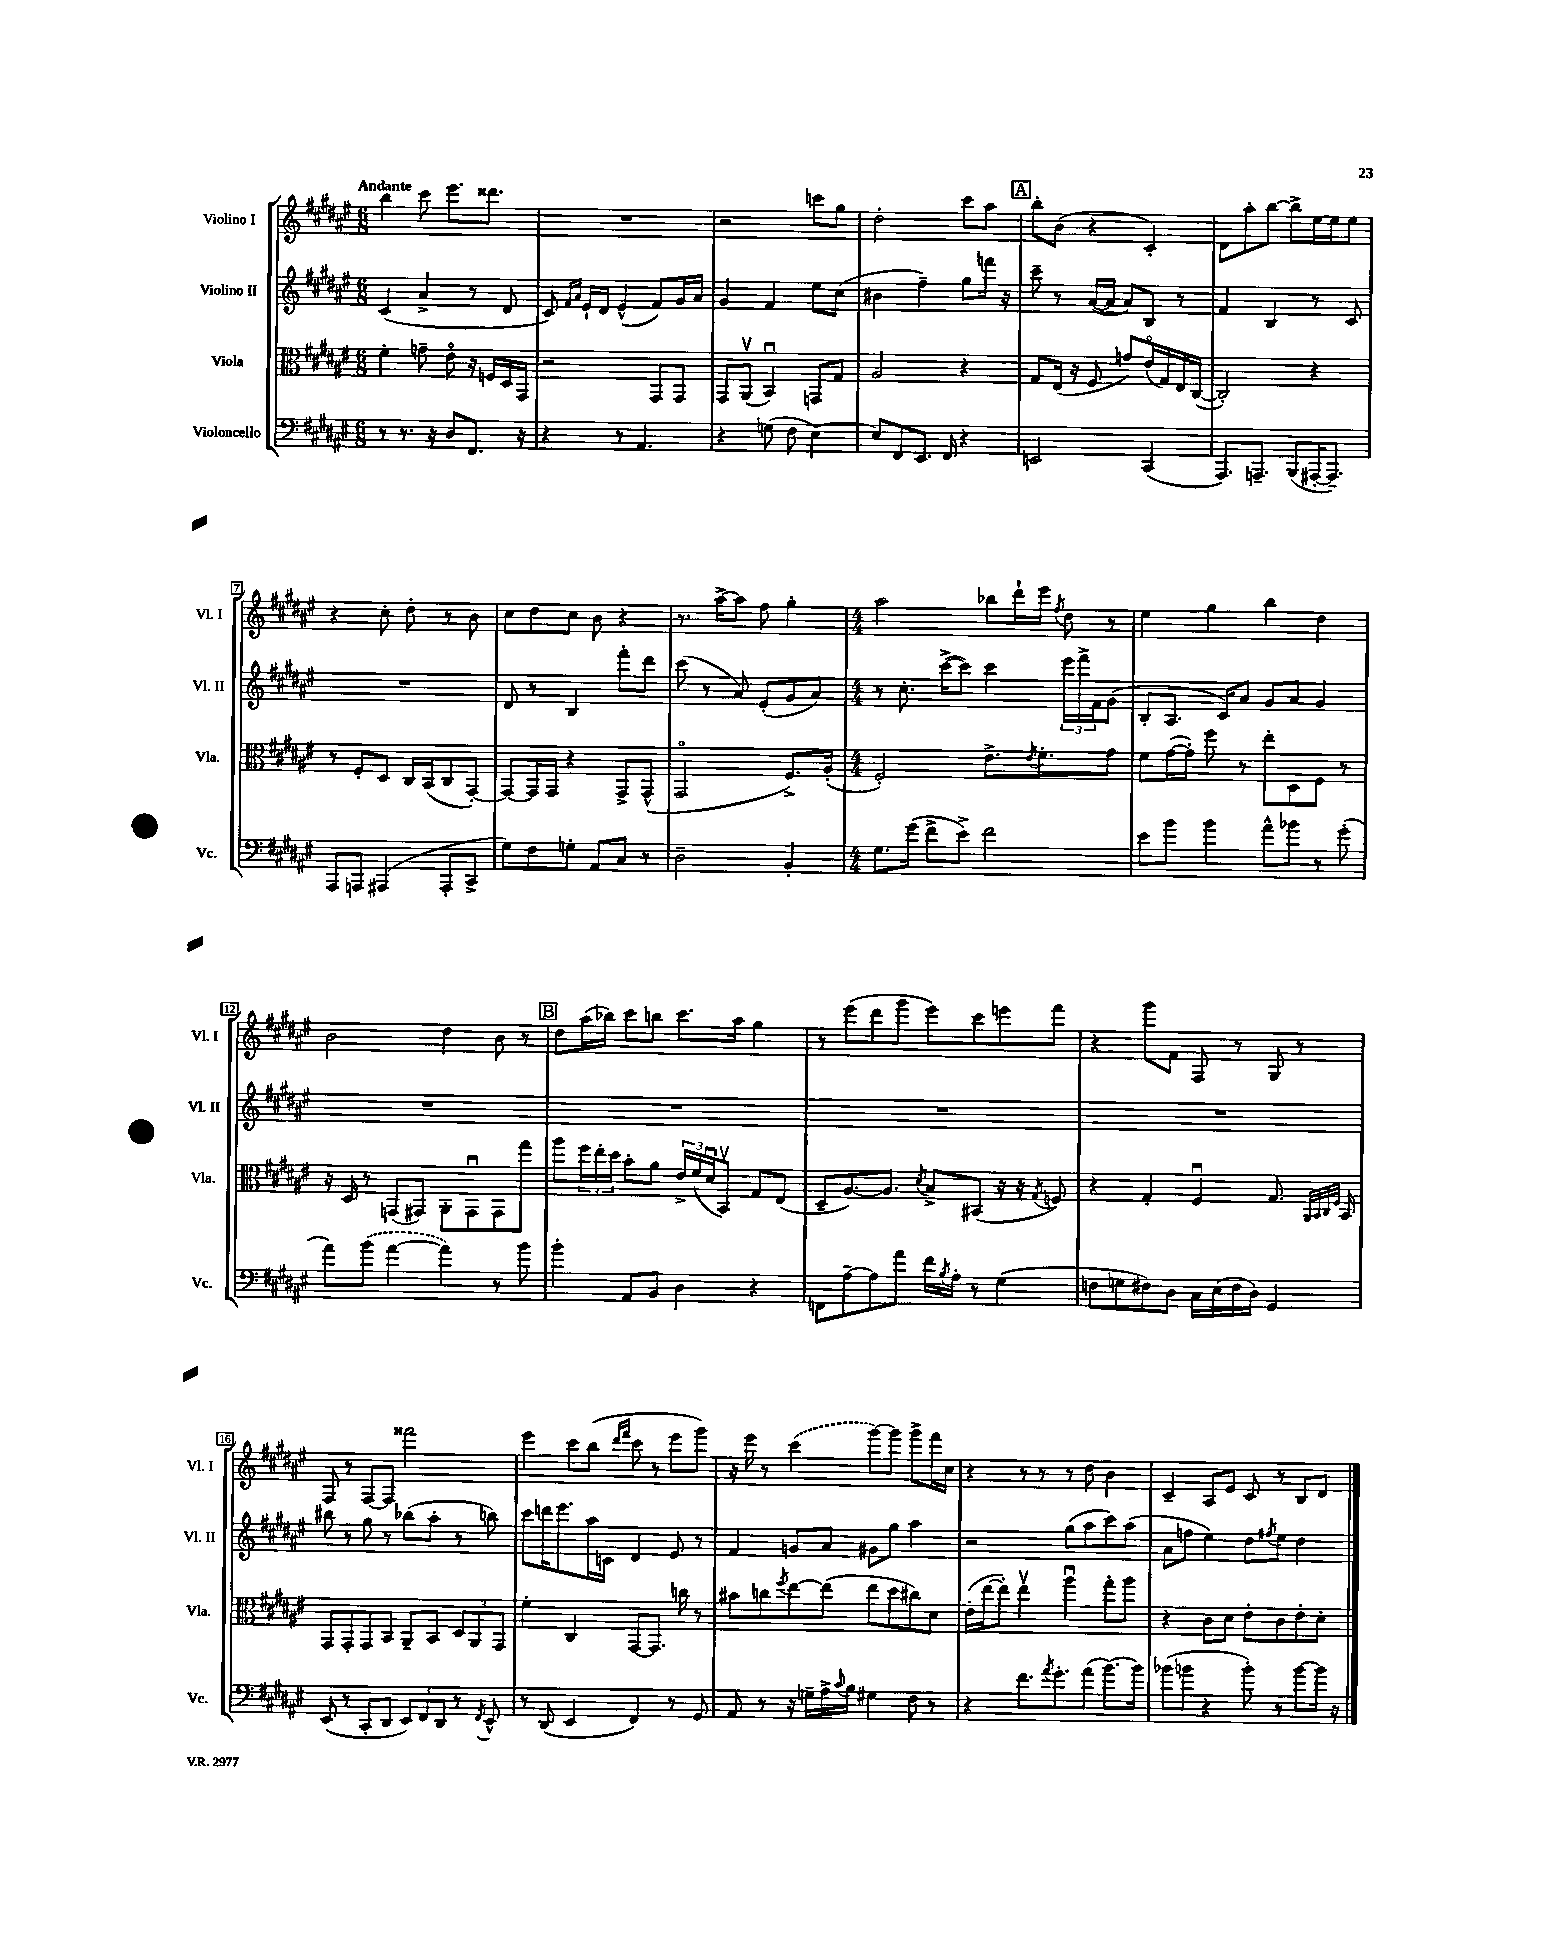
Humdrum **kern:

**kern	**kern	**kern	**kern
*part4	*part3	*part2	*part1
*staff4	*staff3	*staff2	*staff1
*I"Violoncello	*I"Viola	*I"Violino II	*I"Violino I
*I'Vc.	*I'Vla.	*I'Vl. II	*I'Vl. I
*clefF4	*clefC3	*clefG2	*clefG2
*k[f#c#g#d#a#e#]	*k[f#c#g#d#a#e#]	*k[f#c#g#d#a#e#]	*k[f#c#g#d#a#e#]
*M6/8	*M6/8	*M6/8	*M6/8
=1	=1	=1	=1
!	!	!	!LO:TX:a:B:t=Andante
8r	4f#'\	(4c#/	4bb\
8.r	.	.	.
.	8gn~\	4a#^/	8ccc#\
16r	.	.	.
8D#/L	8e#\	.	8.eee#\L
8.FF#/J	16r	8r	.
.	16Fn/LL	.	8.ddd##X\J
.	16D#/	8d#/	.
16r	16GG#/JJ	.	.
=2	=2	=2	=2
4r	2r	8c#/)	2.r
.	.	16qqf#/LL	.
.	.	16qqa#/JJ	.
.	.	16e#`/LL	.
.	.	16d#/JJ	.
8r	.	(4e#^^/	.
4.AA#/	.	.	.
.	8GG#/L	8f#/L)	.
.	8GG#/J	16g#/L	.
.	.	16a#/JJ	.
=3	=3	=3	=3
4r	8GG#/L	4g#/	2r
.	(8AA#v/J	.	.
(8Gn\	4BBu/)	4f#/	.
8F#\	.	.	.
[4E#\)	8GGn/L	8ee#\L	8cccn\L
.	8G#/J	(8cc#\J	8gg#\J
=4	=4	=4	=4
8E#/L]	2A#/	4b#X\	2dd#'\
8FF#/	.	.	.
8.EE#/J	.	4ff#~\)	.
16FF#/	.	.	.
4r	4r	8gg#\L	8ccc#\L
.	.	16fffn\Jk	8aa#\J
.	.	16r	.
!!LO:REH:place=s1:t=A
=5	=5	=5	=5
2EEn/	8G#/L	8ccc#~\	8bb'\L
.	(16E#/Jk	8r	(8b\J
.	16r	.	.
.	8F#/	([16a#/LL	4r
.	.	16a#/JJ]	.
.	8gn/L)	8a#/L)	.
(4CC#/	(16e#/L	8B/J	4c#'/)
.	16G#/)	.	.
.	16E#/	8r	.
.	([16C#/JJ	.	.
=6	=6	=6	=6
8.AAA#/L)	2C#'/])	4f#/	8d#\L
.	.	.	8aa#'\
8.AAAn~/J	.	.	.
.	.	4B/	[8bb\J
(8BBB/L	.	.	8bb^\L]
[16AAA#X'/K	4r	8r	[16ee#\L
8.AAA#~/J])	.	.	16ee#\J]
.	.	8c#/	8ee#\J
!!LO:LB:g=z
=7	=7	=7	=7
8AAA#/L	8r	2.r	4r
8AAAn/J	8F#'/L	.	.
(4AAA#X/	8D#/J	.	8cc#'\
.	16C#/LL	.	8dd#'\
.	(16BB/J	.	.
8AAA#'/L	8C#/	.	8r
8CC#^/J	[8GG#'/J)	.	8b\
=8	=8	=8	=8
8G#\L)	8GG#/L_	8d#/	8cc#\L
8F#\	16GG#/L]	8r	8dd#\
.	16GG#/JJ	.	.
8Gn'\J	4r	4B/	8cc#\J
8AA#/L	.	.	8b\
8C#/J	8GG#^/L	8fff#'\L	4r
8r	(8GG#^^/J	8ddd#\J	.
=9	=9	=9	=9
2D#~\	2GG#/	(8ccc#\	8.r
.	.	8r	.
.	.	.	[16aa#^\KL
.	.	8a#/)	8aa#\J]
.	.	(8e#'/L	8ff#\
4BB'/	8.F#^/L)	8g#/	4gg#'\
.	.	8a#/J)	.
.	(16A#'/Jk	.	.
=10	=10	=10	=10
*M4/4	*M4/4	*M4/4	*M4/4
8.G#\L	2F#'/)	8r	2aa#\
.	.	8.cc#'\	.
(16g#\Jk	.	.	.
8f#^\L	.	.	.
.	.	([16ccc#^\KL	.
8e#^\J)	.	8ccc#\J])	.
2f#\	8.e#^\L	4ccc#\	8bb-X\L
.	.	.	16ddd#`\L
.	8qe#/	.	.
.	8.f#'\	.	16eee#\JJ
.	.	.	8qff#/
.	.	24eee#\LL	8dd#\
.	.	24fff#^\	.
.	.	24f#\J	.
.	8g#\J	(8g#\J	8r
=11	=11	=11	=11
8e#\L	8f#\L	8B'/L	4ee#\
8b\J	([16g#\L	8.A#/J	.
.	16g#'\JJ])	.	.
4b\	8ff#\	.	4gg#\
.	.	16c#/KL)	.
.	8r	8a#/J	.
8a#^^\L	8ee#'\L	8g#/L	4bb\
8b-X\J	8D#\	8a#/J	.
8r	8F#\J	4g#/	4dd#\
(8g#'\	8r	.	.
!!LO:LB:g=z
=12	=12	=12	=12
8a#\L)	16r	1r	2b\
.	16D#/	.	.
(8b\J	8r	.	.
[4a#\	(8GGn/L	.	.
.	8GG#X/J)	.	.
4a#\])	8AA#'\L	.	4dd#\
.	8GG#u\	.	.
8r	8GG#\	.	8b\
8b\	8gg#\J	.	8r
!!LO:REH:place=s1:t=B
=13	=13	=13	=13
4b'\	8aa#\L	1r	8dd#\L
.	24ff#\L	.	(16aa#\L
.	24ee#'\	.	.
.	.	.	16bb-X\JJ)
.	24dd#\JJ	.	.
8AA#/L	8b'\L	.	8ccc#\L
8BB/J	8a#\J	.	8bbn\J
4D#\	24e#^/LL	.	8.ccc#\L
.	(24f#/	.	.
.	24d#u/J	.	.
.	8BBv/J)	.	.
.	.	.	16aa#\Jk
4r	8G#/L	.	4gg#\
.	(8E#/J	.	.
=14	=14	=14	=14
8FFn\L	8D#~/L	1r	8r
[8A#~\	[8.A#/)	.	(8eee#\L
8A#\]	.	.	8ddd#\
.	8.A#/J]	.	.
8a#\J	.	.	8ggg#\J
.	8qd#/	.	.
16f#\LL	8B^/L	.	8eee#\L)
8qB/	.	.	.
16A#'\JJ	.	.	.
8r	(8BB#X/J	.	8ccc#\
(4G#\	16r	.	8eeen\
.	16r	.	.
.	8qG#/	.	.
.	8Fn/)	.	8fff#\J
=15	=15	=15	=15
8Fn\L	4r	1r	4r
8Gn\	.	.	.
8F#X\)	4G#'/	.	8ggg#\L
8D#\J	.	.	8f#\J
16C#\LL	4F#u/	.	8F#/
(16E#\	.	.	.
16F#\	.	.	8r
16D#\JJ)	.	.	.
4GG#/	8.G#/	.	8G#/
.	.	.	8r
.	32qqAA#/LLL	.	.
.	32qqBB/	.	.
.	32qqC#/	.	.
.	32qqF#/JJJ	.	.
.	16BB/	.	.
!!LO:LB:g=z
=16	=16	=16	=16
(8EE#/	8GG#/L	8bb#X\	8F#/
8r	8GG#'/	8r	8r
8CC#'/L	8GG#/	8gg#\	[8F#/L
8DD#/J	8BB/J	8r	8F#/J]
12EE#/L)	8AA#~/L	(8bb-X\L	2fff##X\
12FF#/	.	.	.
.	8BB/J	8aa#'\J	.
12DD#/J	.	.	.
8r	12D#/L	8r	.
.	12AA#/	.	.
8qFF#/	.	.	.
8EE#^^/	.	8bbn\)	.
.	12GG#/J	.	.
=17	=17	=17	=17
8r	4f#'\	8ccc#\L	4eee#\
(8DD#/	.	16dddn\K	.
.	.	8.eee#\	.
4EE#/	4C#/	.	8ccc#\L
.	.	16aa#\L	(8bb\J
.	.	16cn\JJ	.
.	.	.	16qqddd#/LL
.	.	.	16qqfff#/JJ
4FF#/)	[8GG#/L	4d#/	8ccc#\
.	8.GG#/J]	.	8r
8r	.	8e#/	8eee#\L
.	16ccn\	.	.
8GG#/	8r	8r	8ggg#\J)
=18	=18	=18	=18
8AA#/	8b#X\L	4f#/	16r
.	.	.	16eee#\
8r	8ccn\	.	8r
.	8qff#/	.	.
16r	[8ee#\	8gn/L	(4ccc#\
16Gn~\LL	.	.	.
16A#^\	(8ee#\J]	8a#/J	.
8qqc#/	.	.	.
16B\JJ	.	.	.
4G#X\	8ee#\L	8g#X\L	[8ggg#\L)
.	8dd#\	8gg#\J	8ggg#\J]
8F#\	8cc#X\)	4aa#\	8ggg#^\L
8r	8d#\J	.	16fff#\L
.	.	.	16cc#\JJ
=19	=19	=19	=19
4r	(16e#'\LL	2r	4r
.	[16ee#\J	.	.
.	8ee#'\J])	.	.
8.f#\L	4ee#v\	.	8r
.	.	.	8r
8qa#/	.	.	.
8.g#'\	.	.	.
.	4aa#u\	(8gg#\L	8r
(8a#\J	.	8aa#\	8dd#\
[8.b\L)	8gg#'\L	8ccc#\)	4b\
.	8aa#\J	(8aa#\J	.
16b\Jk]	.	.	.
=20	=20	=20	=20
(8b-X\L	4r	8a#\L	4c#~/
8bn\J	.	8ffn\J	.
4r	8c#\L	4ee#\)	8A#/L
.	8d#\J	.	8e#/J
8b'\)	8e#'\L	8dd#\L	8c#/
.	.	8qff#X/	.
8r	8c#\	8ee#\J	8r
[8b\L	8e#'\	4dd#\	8B/L
16b\Jk]	8d#'\J	.	8d#/J
16r	.	.	.
==	==	==	==
*-	*-	*-	*-
